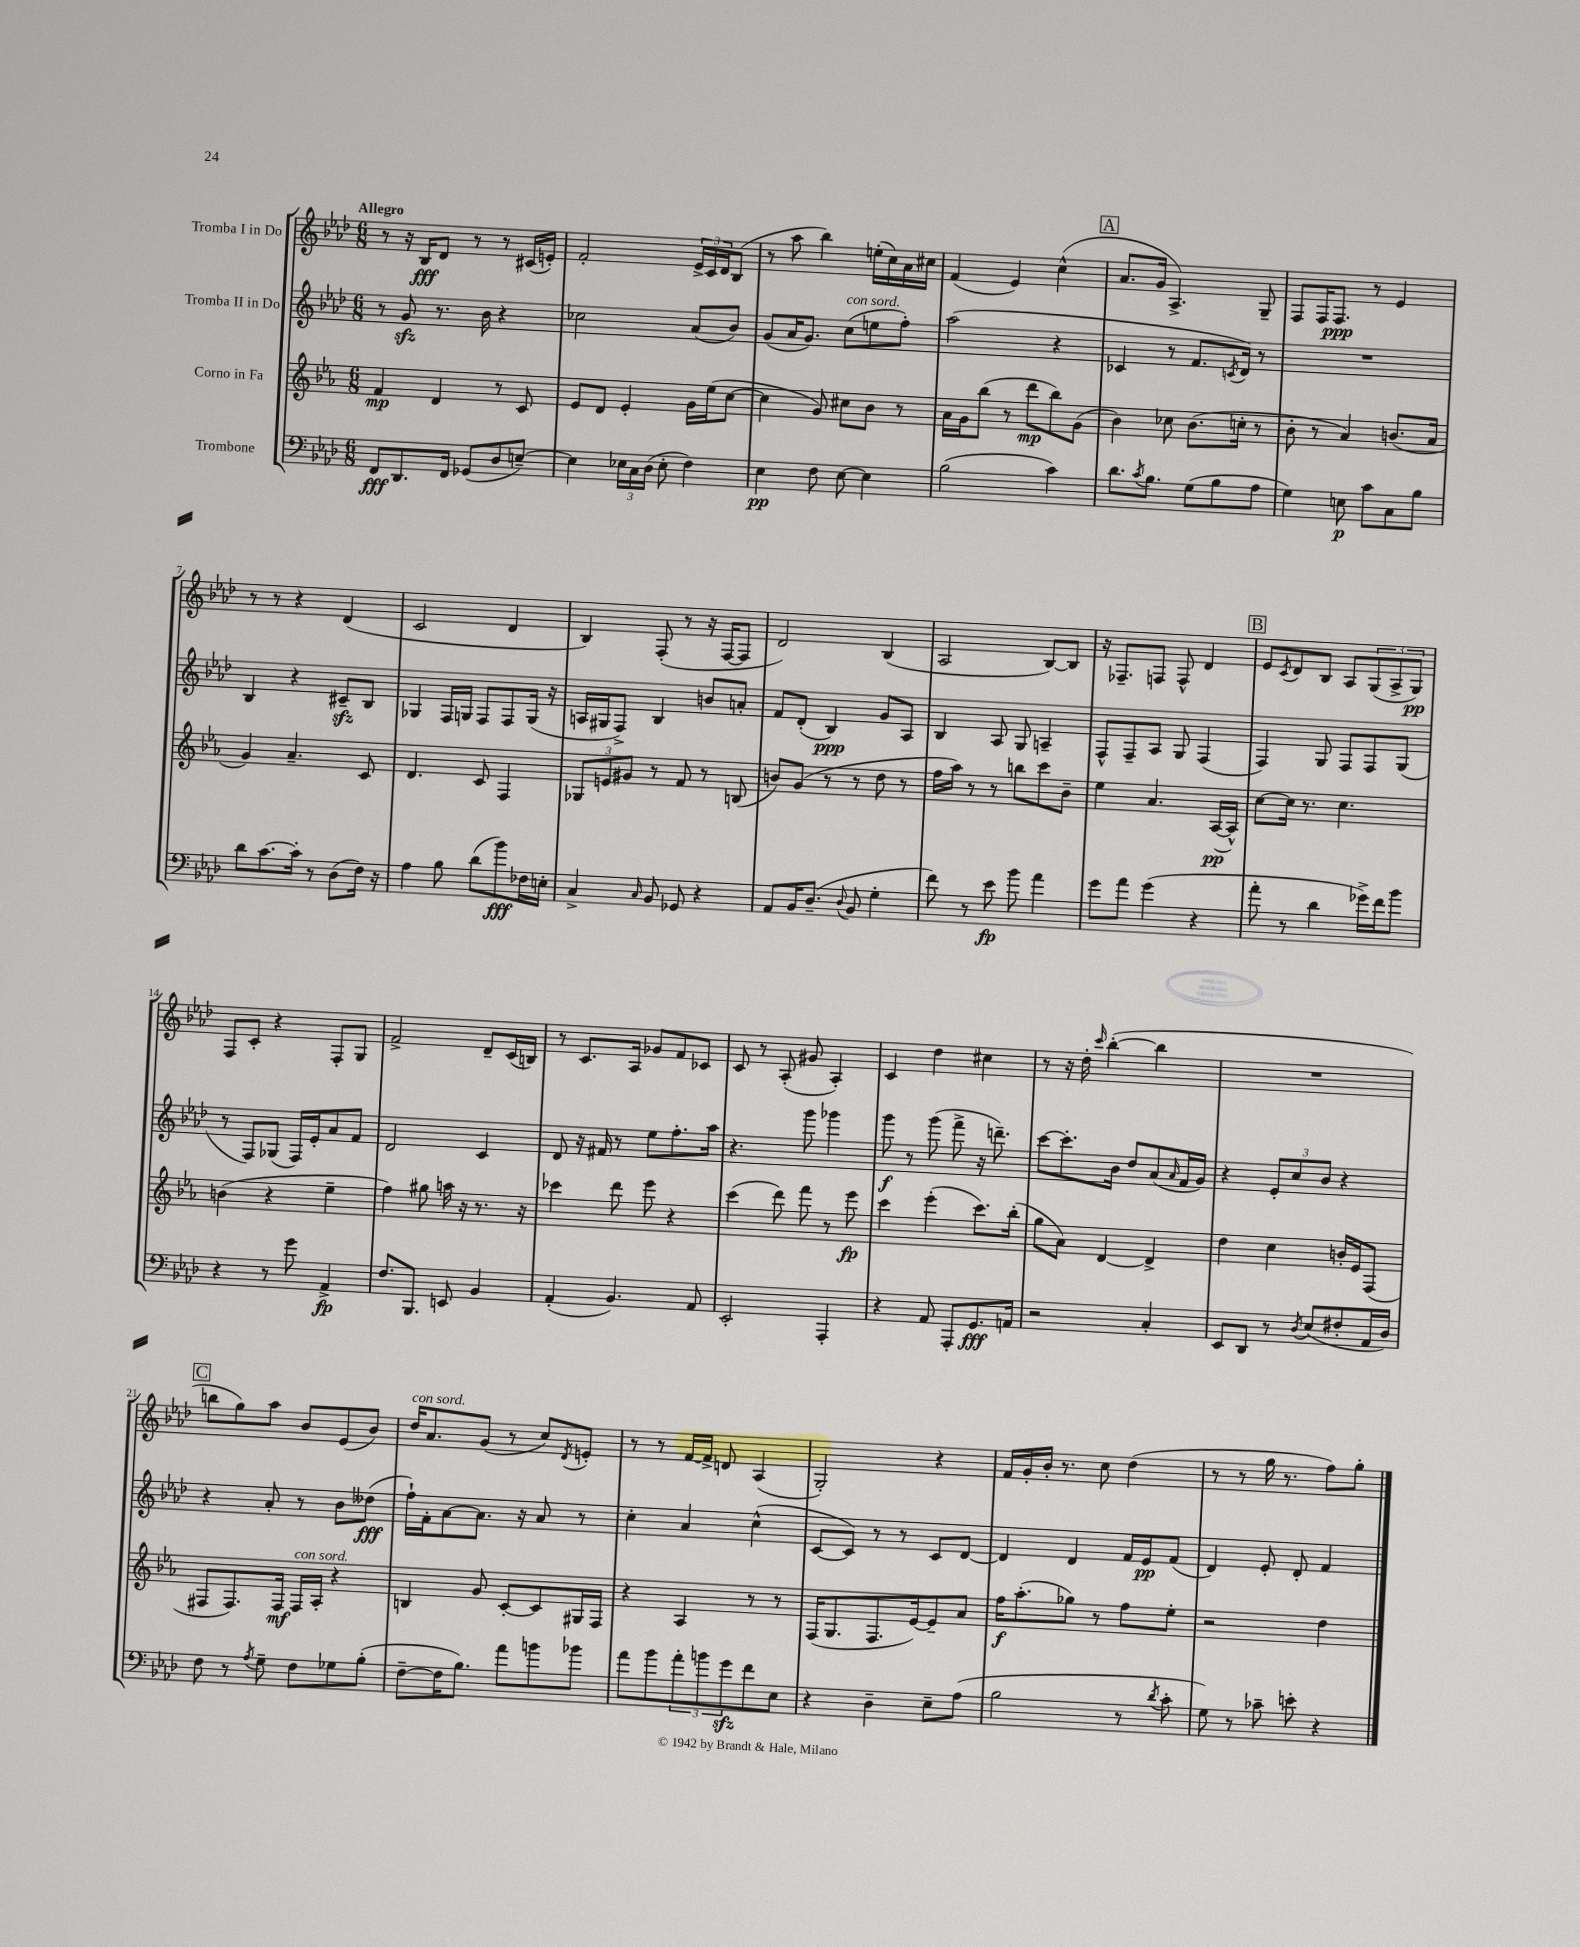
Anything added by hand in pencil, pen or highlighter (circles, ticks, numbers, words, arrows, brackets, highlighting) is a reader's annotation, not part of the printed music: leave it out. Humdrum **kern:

**kern	**kern	**kern	**kern
*staff4	*staff3	*staff2	*staff1
*clefF4	*clefG2	*clefG2	*clefG2
*k[b-e-a-d-]	*k[b-e-a-]	*k[b-e-a-d-]	*k[b-e-a-d-]
*M6/8	*M6/8	*M6/8	*M6/8
8FF/L	4f/	8r	8r
8.DD-/	.	8g/	16r
.	.	.	16B-/LK
.	4d/	8.r	8d-/J
16FF/Jk	.	.	.
(8GG-/L	.	.	8r
.	.	16b-\	.
8D-/	8r	4r	8r
[8E~/J)	8c/	.	(16c#/LL
.	.	.	16e'/JJ)
=	=	=	=
4E\]	8e-/L	2cc-\	2f'/
.	8d/J	.	.
24E-\LL	4e-'/	.	.
24C\	.	.	.
(24D-\JJ	.	.	.
8E-'\	.	.	.
4F\)	16g\LL	(8a-/L	24e-^/LL
.	.	.	24c/
.	(16ee-\J	.	.
.	.	.	24d-/J
.	[8cc\J	8b-/J)	(8B-/J
=	=	=	=
4E-\	4cc\]	(8g/L	8r
.	.	16a-/K	8aa-\
.	.	8.g/J)	.
8F\	8g/)	.	4bb-\)
[8E-\	8cc#\L	(8cc\L	.
4E-\]	8b-\J	8ee\	(16ee'\LL
.	.	.	16cc\)
.	8r	8ff'\J)	16a-\
.	.	.	16cc#\JJ
=	=	=	=
(2B-\	16a-\LL	(2aa-\	(4f/
.	16g\J	.	.
.	(8bb-\J	.	.
.	8r	.	4e-/)
.	8ddd\L	.	.
4c\)	8bb-\)	4r	(4cc^^\
.	(8g\J	.	.
=	=	=	=
8.d-\L	4b-\)	4c-/	8.a-/L
8qc/	.	.	.
8.B-\J	.	.	16g/Jk
.	8cc-\	8r	4.A-^/)
(8G\L	(8.b-\L	8.f/L	.
8B-\	.	.	.
.	.	8qc/	.
.	16cc'\Jk	16d-/Jk)	.
8A-\J	8r	8r	8G~/
=	=	=	=
4G\)	8b-'\	2.r	8F/L
.	8r	.	16F/K
.	.	.	8.F/J
8E\	4a-/)	.	.
8c\L	.	.	8r
8C\	(8.b/L	.	4e-/
8B-\J	.	.	.
.	16a-/Jk	.	.
=	=	=	=
8d-\L	4g/)	4B-/	8r
[8.c\	.	.	8r
.	4.a-~/	4r	4r
16c'\]Jk	.	.	.
8r	.	.	.
(8D-\L	.	8c#~/L	(4d-/
16F\Jk)	8c/	8B-/J	.
16r	.	.	.
=	=	=	=
4A-\	4.d/	4G-/	2c/
8B-\	.	16F/LL	.
.	.	16G/JJ	.
(8d-\L	8c/	8F/L	.
8b-\)	4F/	8F/	4d-/
16F-\L	.	(16G/Jk	.
16E'\JJ	.	16r	.
=	=	=	=
4C^/	12G-/L	16A/LL	4B-/)
.	.	16G#/J	.
.	12e/	.	.
.	.	8F^/J)	.
.	12g#/J	.	.
16qqC/	.	.	.
8BB-/	8r	4B-/	(8F'/
8GG-/	8f/	.	8r
4r	8r	8b/L	16r
.	.	.	[16F/LK
.	(8B/	8a'/J	8F/]J
=	=	=	=
8AA-/L	8b/L)	8f/L	2d-/)
16BB-/K	(8g/J	(8d-'/J	.
(8.D-~/J	.	.	.
.	8r	4B-/)	.
8qqD-/	.	.	.
8BB-/	8r	.	.
4G'\	8dd\	8g/L	(4B-/
.	8r	8A-/J	.
=	=	=	=
8f\)	16ff\LL	4B-/	2A-/
.	16aa-\JJ)	.	.
8r	8r	.	.
8e-\	8r	8A-/	.
8b-\	8bb\L	8G/	.
4a-\	8ccc\	4A~/	[8B-/L)
.	8b-~\J	.	8B-/]J
=	=	=	=
8g\L	4ee-\	8F^^/L	16r
.	.	.	8.F-~/L
8a-\J	.	8F~/	.
(4g\	4.a-/	8A-/J	8F/J
.	.	8G/	8F^^/
4r	.	(4F/	4d-/
.	([16A-/LL	.	.
.	16A-^^/]JJ)	.	.
=	=	=	=
8a-'\	[8cc\L	4F/)	8e-/L
.	.	.	8qc/
8r	16cc\]Jk	.	8d-/
.	8.r	.	.
4d-\	.	8G/	8B-/J
.	4.cc\	8F/L	8A-/L
16g-^\LL)	.	8F/	(12G/
16f\J	.	.	.
.	.	.	12A-^/
8b-\J	.	(8G/J	.
.	.	.	12G/J)
=	=	=	=
4r	(4b\	8r	8F/L
.	.	8F/L)	8c'/J
8r	4r	(8G-/J	4r
8g\	.	16F/LL)	.
.	.	16e-'/J	.
4AA-^/	4ee-~\	8a-/	8F'/L
.	.	8f/J	8G/J
=	=	=	=
8.F/L	4ff\)	2d-/	2f^/
8.BBB-/J	.	.	.
.	8gg#\	.	.
8EE/	16aa\	.	.
.	16r	.	.
4BB-/	8.r	4c/	8d-~/L
.	.	.	(16c/L
.	16r	.	16B/JJ)
=	=	=	=
(4AA-'/	4ccc-\	8d-/	8r
.	.	16r	8.c/L
.	.	16f#/	.
4.BB-/)	8ddd\	8r	.
.	.	.	16A-/Jk
.	8eee-\	8ee-\L	8g-/L
.	4r	8.ff'\	8f/
8AA-/	.	.	8c-/J
.	.	16aa-\Jk	.
=	=	=	=
2EE-'/	(4ccc\	4.r	8c/
.	.	.	8r
.	8ddd\)	.	(8A-'/
.	8fff\	8ggg\	8g#/
4AAA-'/	8r	4ggg-\	4A-'/)
.	8eee-\	.	.
=	=	=	=
4r	4ccc\	8ggg\	4c/
.	.	8r	.
8AA-/	(4eee-'\	(8ggg\	4dd-\
8AAA-'/L	.	8fff^\	.
8.GG/	8.ccc\L)	16r	4cc#\
.	.	8.ddd~\)	.
16AA/Jk	(16bb-'\Jk	.	.
=	=	=	=
2r	8gg\L	[8ccc\L	8r
.	8a-\J)	8.ccc'\]	16r
.	.	.	16dd-'\
.	.	.	16qqccc/
.	[4d/	.	([4bb-'\
.	.	16b-\Jk	.
.	.	8dd-/L	.
4C'/	4d^/]	(8a-/	4bb-\]
.	.	16qqa-/	.
.	.	16f/L	.
.	.	16g/JJ)	.
=	=	=	=
8EE-/L	4dd\	4r	2.r
8DD-/J	.	.	.
8r	4cc\	12e-'/L	.
.	.	12cc/	.
8qD-/	.	.	.
(8E-/L	.	.	.
.	.	12b-/J	.
8F#'/	16b'/LL	4r	.
.	16e-/J	.	.
16AA-/L	(8F/J	.	.
16D-/JJ)	.	.	.
=	=	=	=
8F\	8F#/L	4r	8bb\L
8r	8.F#/)	.	8gg\)
8qA-/	.	.	.
8G~\	.	8a-'/	8aa-\J
.	16F#/Jk	.	.
8F\L	16F#/LL	8r	8b-/L
.	16A-'/JJ	.	.
8G-\	4r	8b-\L	(8e-/
(8B-'\J	.	(8dd--\J	8b-/J)
=	=	=	=
[8F~\L	4B/	16ff`\LL)	16dd-/LK
.	.	16f'\J	8.a-/
16F\]K	.	[8a-\	.
8.B-\J)	.	.	.
.	8g/	8.a-\]J	(8g/J
8a-\L	[8c'/L	.	8r
.	.	16r	.
8b\	8c/]	8a-/	8cc/L)
.	.	.	8qd-/
8b-\J	16G#/L	8r	8e'/J
.	16F/JJ	.	.
=	=	=	=
8a-\L	4r	4cc'\	8r
8b-\	.	.	8r
12a-'\	4A-/	4a-/	[16f/LL
.	.	.	16f^/]JJ
12b\	.	.	.
.	.	.	8d/
12g\	.	.	.
8f\	8r	(4cc^^\	(4A-/
8E-\J	8r	.	.
=	=	=	=
4r	(16F/LK	[8c/L	2G'/)
.	8.G/	.	.
.	.	8c/]J)	.
4D-~\	8.F/	8r	.
.	.	8r	.
.	[16e-/k)	.	.
8E-~\L	8e-~/]	8c/L	4r
(8A-\J	8a-/J	[8d-/J	.
=	=	=	=
2B-\	16ff\LK	4d-/]	16f/LL
.	(8.aa-'\	.	16g'/
.	.	.	16b-'/JJ
.	.	.	8.r
.	8gg-\J)	4d-/	.
.	8r	.	8cc\
8r	8ff\L	16f/LL	(4dd-\
.	.	16e-/J	.
8qd-/	.	.	.
8c'\	8ee-'\J	(8f/J	.
=	=	=	=
8G\)	2r	4d-/)	8r
8r	.	.	8r
8c-~\	.	8e-'/	16gg\
.	.	.	8.r
8e'\	.	8d-'/	.
4r	4dd\	4f/	8ff\L)
.	.	.	8gg'\J
==	==	==	==
*-	*-	*-	*-
